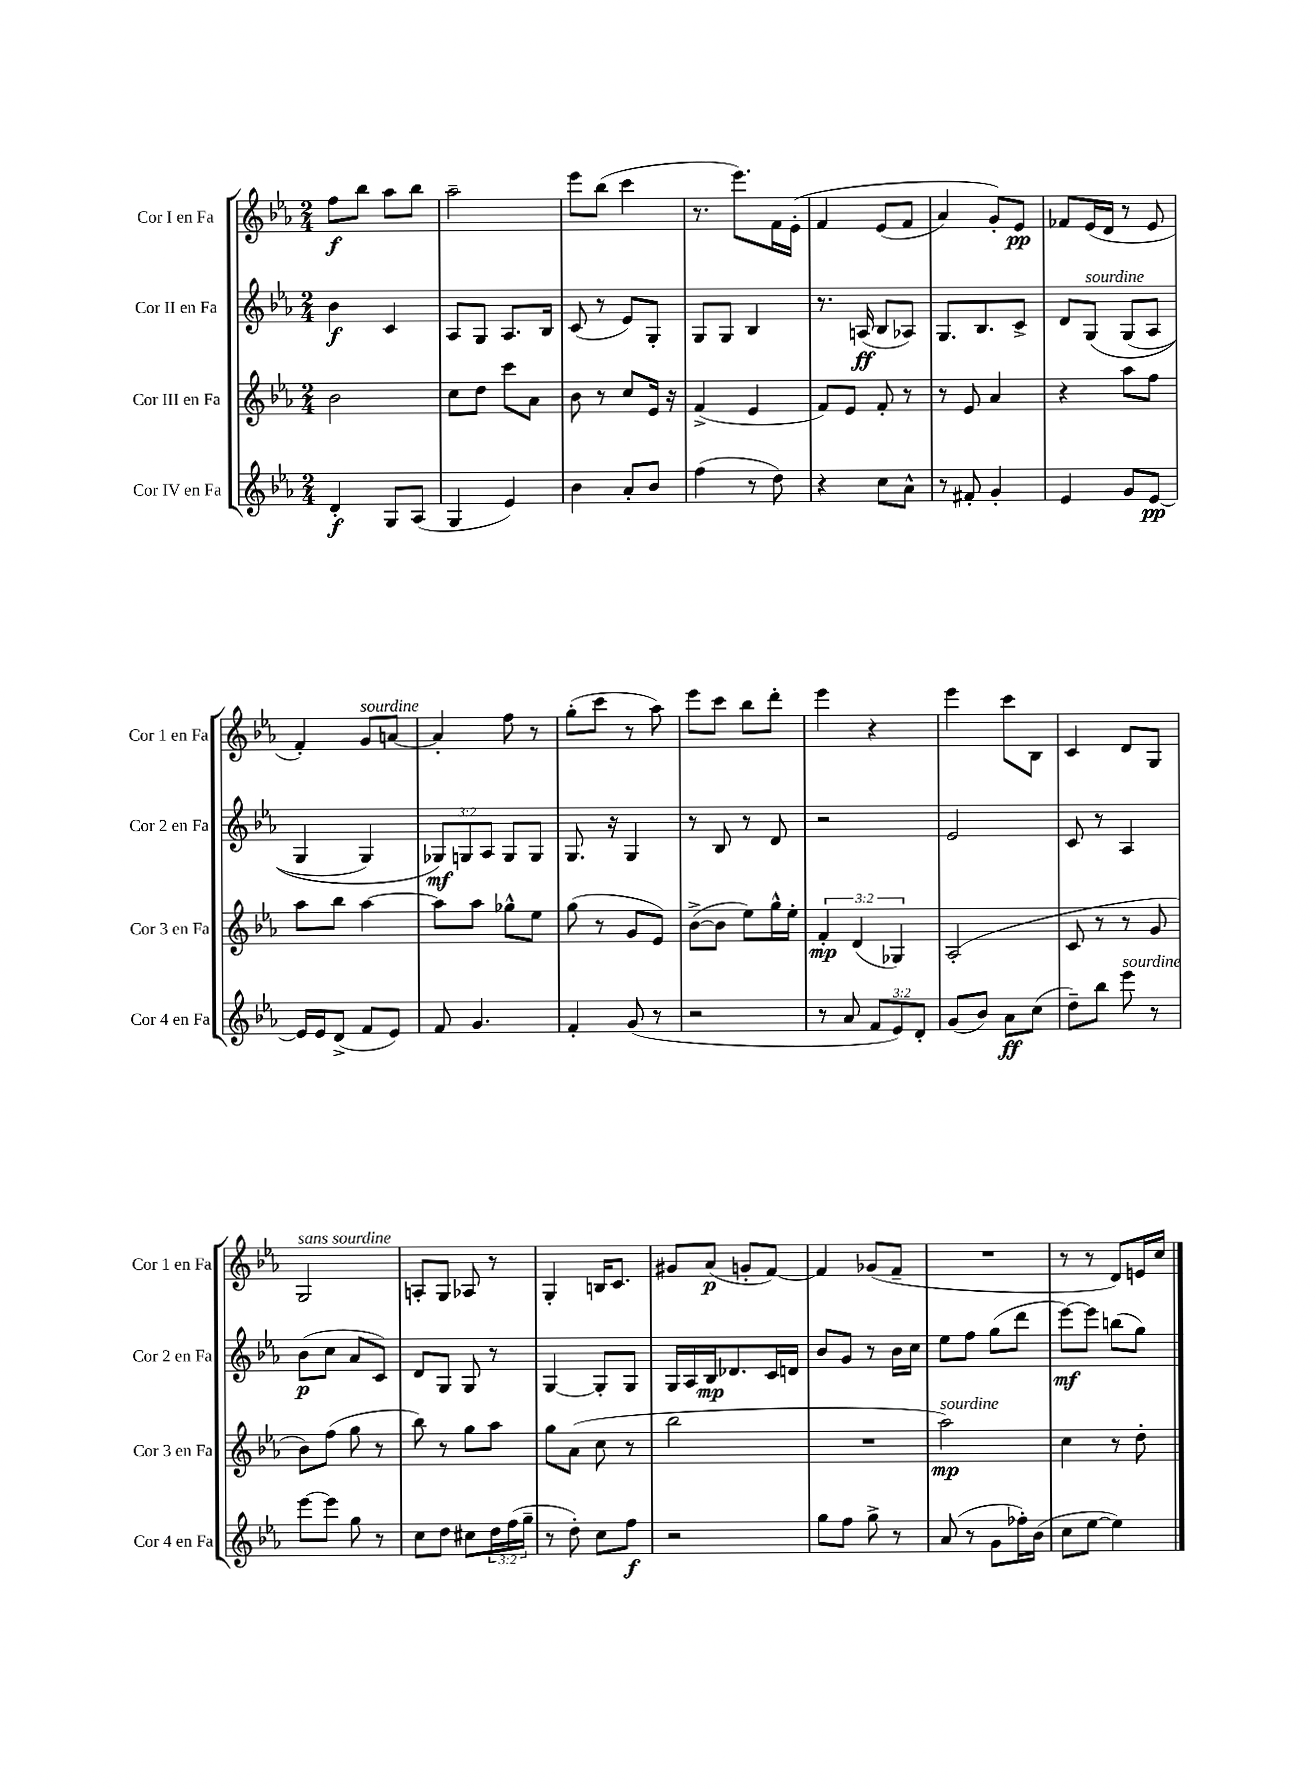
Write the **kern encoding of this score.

**kern	**kern	**kern	**kern
*staff4	*staff3	*staff2	*staff1
*clefG2	*clefG2	*clefG2	*clefG2
*k[b-e-a-]	*k[b-e-a-]	*k[b-e-a-]	*k[b-e-a-]
*M2/4	*M2/4	*M2/4	*M2/4
4d'	2b-	4b-	8ff
.	.	.	8bb-
8G	.	4c	8aa-
(8A-	.	.	8bb-
=	=	=	=
4G	8cc	8A-	2aa-~
.	8dd	8G	.
4e-)	8ccc	8.A-	.
.	8a-	.	.
.	.	16B-	.
=	=	=	=
4b-	8b-	(8c	8eee-
.	8r	8r	(8bb-
8a-'	8cc	8e-)	4ccc
8b-	16e-	8G'	.
.	16r	.	.
=	=	=	=
(4ff	(4f^	8G	8.r
.	.	8G	.
.	.	.	8.eee-)
8r	4e-	4B-	.
8dd)	.	.	16f
.	.	.	&(16e-'
=	=	=	=
4r	8f)	8.r	4f
.	8e-	.	.
.	.	(16A	.
8cc	8f'	8B-	(8e-
8a-^^	8r	8A-)	8f
=	=	=	=
8r	8r	8.G	4a-)
8f#'	8e-	.	.
.	.	8.B-	.
4g'	4a-	.	8g'&)
.	.	8c^	8e-
=	=	=	=
4e-	4r	8d	8f-
.	.	&(8G	(16e-
.	.	.	16d
8g	8aa-	(8G	8r
[8e-	8ff	8A-	8e-
=	=	=	=
16e-]	8aa-	4G	4f')
16e-	.	.	.
(8d^	8bb-	.	.
8f	[4aa-	4G)	8g
8e-)	.	.	[8a
=	=	=	=
8f	8aa-]	12G-&)	4a']
.	.	12G	.
4.g	8aa-	.	.
.	.	12A-	.
.	8gg-^^	8G	8ff
.	8ee-	8G	8r
=	=	=	=
4f'	(8gg	8.G	(8gg'
.	8r	.	8ccc
.	.	16r	.
(8g	8g	4G	8r
8r	8e-)	.	8aa-)
=	=	=	=
2r	([8b-^	8r	8eee-
.	8b-]	8B-	8ccc
.	8ee-)	8r	8bb-
.	16gg^^	8d	8ddd'
.	16ee-'	.	.
=	=	=	=
8r	6f'	2r	4eee-
8a-	.	.	.
.	(6d	.	.
12f	.	.	4r
12e-)	6G-)	.	.
12d'	.	.	.
=	=	=	=
(8g	(2A-'	2e-	4eee-
8b-)	.	.	.
8a-	.	.	8ccc
(8cc	.	.	8B-
=	=	=	=
8dd~)	8c	8c	4c
8bb-	8r	8r	.
8eee-	8r	4A-	8d
8r	8g	.	8G
=	=	=	=
[8eee-	8b-)	(8b-	2G
8eee-]	(8ff	8cc	.
8gg	8gg	8a-	.
8r	8r	8c)	.
=	=	=	=
8cc	8bb-)	8d	8A'
8dd	8r	8G	8G
8cc#	8gg	8G	8A-
24dd	8aa-	8r	8r
(24ff	.	.	.
24gg~	.	.	.
=	=	=	=
8r	8gg	[4G	4G'
8dd')	(8a-	.	.
8cc	8cc	8G']	16B
.	.	.	8.c
8ff	8r	8G	.
=	=	=	=
2r	2bb-	16G	8g#
.	.	16A-	.
.	.	16B-	(8a-
.	.	8.d-	.
.	.	.	8g'
.	.	16c	[8f)
.	.	16d	.
=	=	=	=
8gg	2r	8b-	4f]
8ff	.	8g	.
8gg^	.	8r	(8g-
8r	.	16b-	8f~
.	.	16cc	.
=	=	=	=
(8a-	2aa-)	8ee-	2r
8r	.	8ff	.
8g	.	(8gg	.
16ff-')	.	8ddd	.
(16b-	.	.	.
=	=	=	=
8cc	4cc	[8eee-)	8r
[8ee-	.	8eee-]	8r
4ee-])	8r	(8bb	8d)
.	8dd'	8gg)	16e
.	.	.	16cc
==	==	==	==
*-	*-	*-	*-
